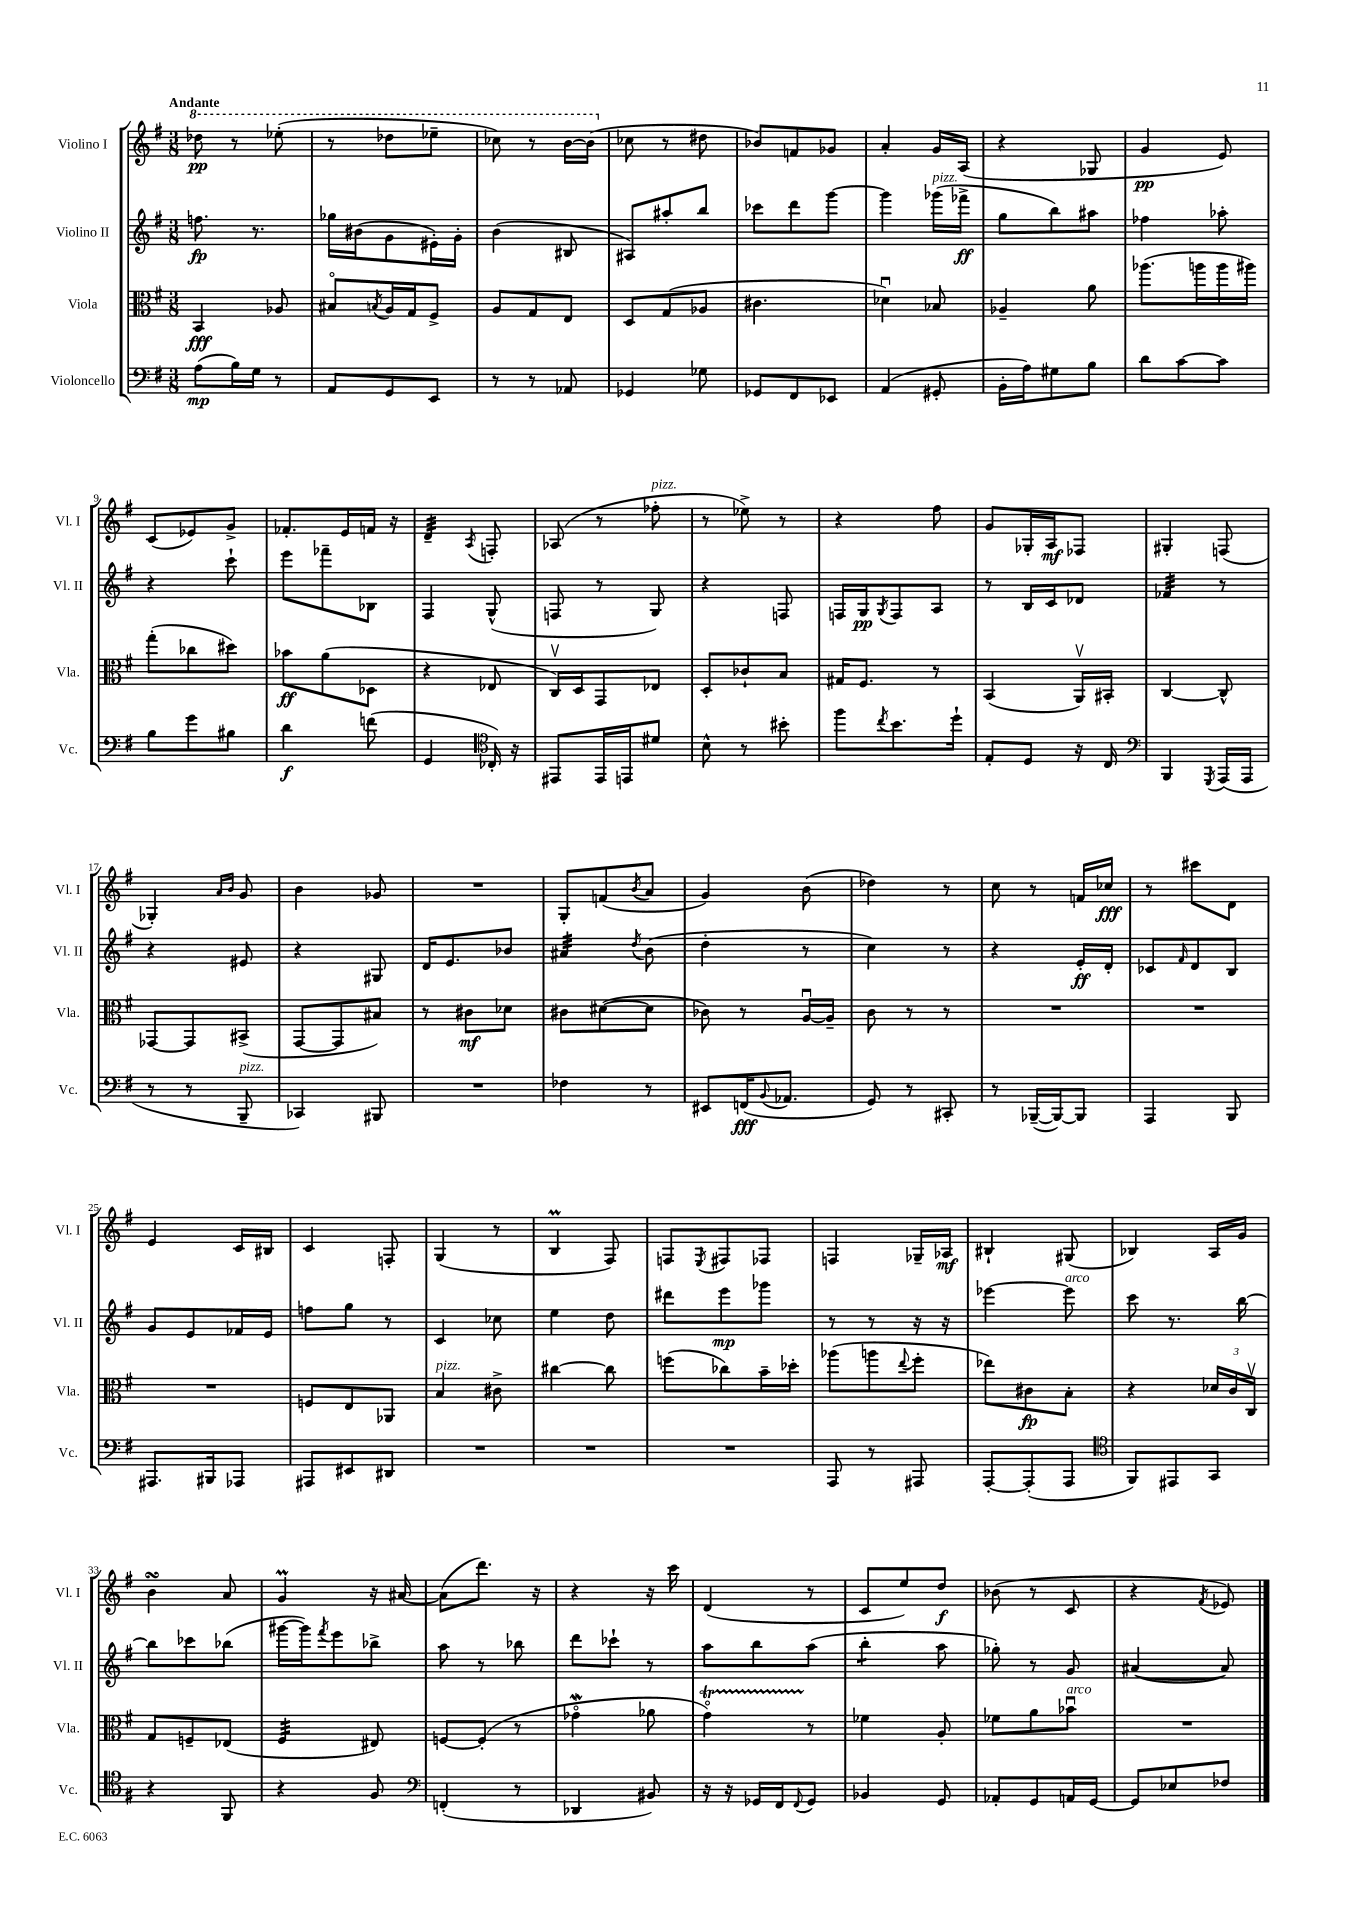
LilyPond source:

<<
\new StaffGroup <<
\new Staff = "s0" \with { instrumentName = "Violino I" shortInstrumentName = "Vl. I" } {
    \clef treble \key g \major \numericTimeSignature \time 3/8 \tempo "Andante"
    \ottava #1 des'''8\pp r8 ees'''8-.( |
    r8 des'''8 ees'''8-- |
    ces'''8) r8 b''16~ b''16( \ottava #0 |
    ces''8 r8 dis''8 |
    bes'8) f'8 ges'8 |
    a'4-. g'16 a16( |
    r4 ges8 |
    g'4\pp e'8) |
    c'8( ees'8) g'8-> |
    fes'8.-. e'16 f'16 r16 |
    d'4:32-- \acciaccatura { a8 } f8-. |
    aes8( r8 fes''8-.^\markup { \italic "pizz." } |
    r8 ees''8->) r8 |
    r4 fis''8 |
    g'8 ges16-. a16\mf fes8 |
    gis4-. f8( |
    ges4-.) \grace { a'16 b'16 } g'8 |
    b'4 ges'8 |
    R4. |
    g8-. f'8( \acciaccatura { b'8 } a'8 |
    g'4) b'8( |
    des''4) r8 |
    c''8 r8 f'16 ces''16\fff |
    r8 cis'''8 d'8 |
    e'4 c'16 bis16 |
    c'4 f8-. |
    g4( r8 |
    b4\prall fis8) |
    f8 \acciaccatura { e8 } fis8 fes8 |
    f4 ges16-- aes16\mf |
    bis4-! gis8( |
    bes4) a16 g'16 |
    b'4\turn a'8 |
    g'4\prall r16 ais'16~ |
    ais'8( d'''8.) r16 |
    r4 r16 c'''16 |
    d'4( r8 |
    c'8 e''8) d''8\f |
    bes'8( r8 c'8 |
    r4 \acciaccatura { fis'8 } ees'8) \bar "|." |
}
\new Staff = "s1" \with { instrumentName = "Violino II" shortInstrumentName = "Vl. II" } {
    \clef treble \key g \major \numericTimeSignature \time 3/8
    f''8.\fp r8. |
    ges''16 bis'16( g'8 eis'16-.) g'16-. |
    b'4( bis8 |
    ais8) ais''8-. b''8 |
    ces'''8 d'''8 g'''8~ |
    g'''4 ges'''16^\markup { \italic "pizz." }( fes'''16->\ff |
    g''8 b''8) ais''8 |
    fes''4 aes''8-. |
    r4 c'''8-! |
    e'''8 fes'''8-- bes8 |
    fis4 g8-^( |
    f8 r8 g8) |
    r4 f8 |
    f16 g16\pp \acciaccatura { g8 } f8 a8 |
    r8 b16 c'16 des'8 |
    fes'4:32 r8 |
    r4 eis'8 |
    r4 gis8 |
    d'16 e'8. bes'8 |
    ais'4:32 \acciaccatura { d''8 } b'8( |
    d''4-. r8 |
    c''4) r8 |
    r4 e'16-.\ff d'16-. |
    ces'8 \grace { fis'16 } d'8 b8 |
    g'8 e'8 fes'16 e'16 |
    f''8 g''8 r8 |
    c'4 ces''8 |
    e''4 d''8 |
    dis'''8 e'''8\mp ges'''8 |
    r8 r8 r16 r16 |
    ees'''4~ ees'''8^\markup { \italic "arco" } |
    c'''8 r8. b''16~ |
    b''8 ces'''8 bes''8( |
    gis'''16~ gis'''16) \acciaccatura { fis'''8 } e'''8 bes''8-> |
    a''8 r8 bes''8 |
    d'''8 ces'''8-! r8 |
    a''8 b''8 a''8( |
    b''4:8-. a''8 |
    ges''8-.) r8 g'8 |
    ais'4~( ais'8) \bar "|." |
}
\new Staff = "s2" \with { instrumentName = "Viola" shortInstrumentName = "Vla." } {
    \clef alto \key g \major \numericTimeSignature \time 3/8
    b,4\fff aes8 |
    bis8\flageolet \acciaccatura { b8 } a16 g16 fis8-> |
    a8 g8 e8 |
    d8 g8( aes8 |
    cis'4. |
    des'4\downbow) bes8 |
    aes4-- a'8 |
    aes''8.( a''16 a''16 ais''16) |
    g''8-.( ces''8 dis''8) |
    bes'8\ff a'8( des8 |
    r4 ees8 |
    c16\upbow) d16 g,8 ees8 |
    d8-. ces'8-! b8 |
    gis16 fis8. r8 |
    b,4( a,16\upbow) bis,16-. |
    c4~ c8-^ |
    ges,8~ ges,8 bis,8->( |
    g,8~ g,8 bis8) |
    r8 cis'8\mf des'8 |
    cis'8 dis'8~( dis'8 |
    ces'8) r8 a16~\downbow a16-- |
    c'8 r8 r8 |
    R4. |
    R4. |
    R4. |
    f8 e8 aes,8 |
    b4^\markup { \italic "pizz." } cis'8-> |
    cis''4~ cis''8 |
    f''8( ces''8) b'16-- des''16-. |
    aes''8( a''8 \appoggiatura { e''8 } fis''8-. |
    ees''8) cis'8\fp b8-. |
    r4 \tuplet 3/2 { des'16 c'16 c16\upbow } |
    g8 f8-- ees8( |
    fis4:32 eis8) |
    f8~ f8-.( r8 |
    ges'4\flageolet\mordent aes'8 |
    g'4\flageolet\startTrillSpan) r8\stopTrillSpan |
    fes'4 a8-. |
    fes'8 a'8 bes'8\downbow^\markup { \italic "arco" } |
    R4. \bar "|." |
}
\new Staff = "s3" \with { instrumentName = "Violoncello" shortInstrumentName = "Vc." } {
    \clef bass \key g \major \numericTimeSignature \time 3/8
    a8\mp( b16) g16 r8 |
    a,8 g,8 e,8 |
    r8 r8 aes,8 |
    ges,4 ges8 |
    ges,8 fis,8 ees,8 |
    a,4( gis,8-. |
    b,16-. a16) gis8 b8 |
    d'8 c'8~ c'8 |
    b8 g'8 bis8 |
    d'4\f f'8( |
    g,4 \clef tenor ces16-.) r16 |
    eis,8 eis,16 e,16 dis'8 |
    b8-^ r8 bis'8-. |
    fis''8 \acciaccatura { c''8 } b'8. d''16-! |
    e8-. d8 r16 c16 |
    \clef bass b,,4 \acciaccatura { g,,8 } a,,16( a,,16 |
    r8 r8 b,,8--^\markup { \italic "pizz." } |
    ces,4) bis,,8 |
    R4. |
    fes4 r8 |
    eis,8 f,16\fff( \appoggiatura { b,8 } aes,8. |
    g,8) r8 cis,8-. |
    r8 bes,,16~--( bes,,16~) bes,,8 |
    a,,4 b,,8 |
    ais,,8. bis,,16 aes,,8 |
    ais,,8 eis,8 dis,8 |
    R4. |
    R4. |
    R4. |
    a,,8 r8 ais,,8 |
    a,,8~-. a,,8-.( a,,8 |
    \clef tenor fis,8) eis,8 g,8 |
    r4 fis,8 |
    r4 fis8 |
    \clef bass f,4-.( r8 |
    des,4 bis,8) |
    r16 r16 ges,16 fis,16 \appoggiatura { fis,8 } ges,8 |
    bes,4 g,8 |
    aes,8-. g,8 a,16 g,16~ |
    g,8 ees8 fes8 \bar "|." |
}
>>
>>
